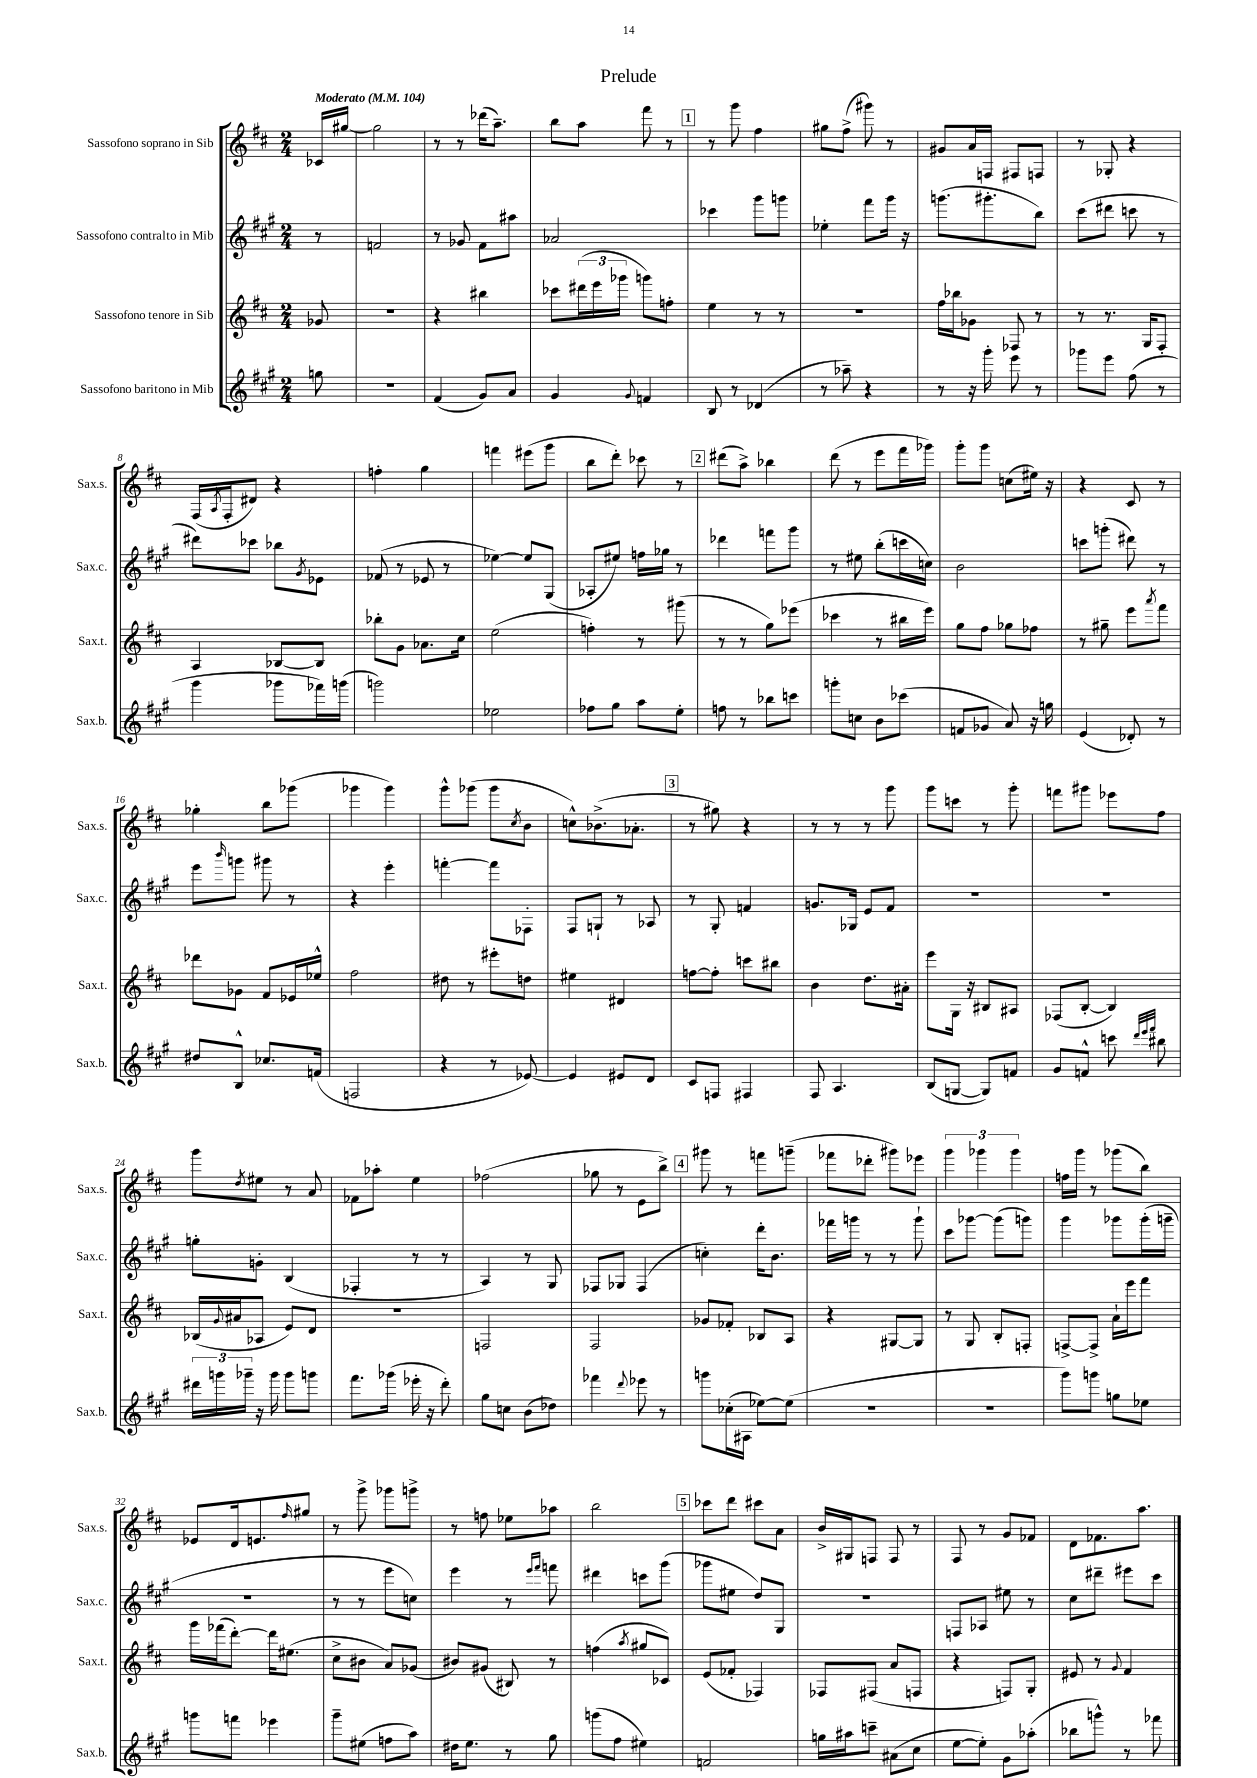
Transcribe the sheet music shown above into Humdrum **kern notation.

**kern	**kern	**kern	**kern
*staff4	*staff3	*staff2	*staff1
*clefG2	*clefG2	*clefG2	*clefG2
*k[f#c#g#]	*k[f#c#]	*k[f#c#g#]	*k[f#c#]
*M2/4	*M2/4	*M2/4	*M2/4
*MM104	*MM104	*MM104	*MM104
8gg	8g-	8r	16c-
.	.	.	[16gg#
=	=	=	=
2r	2r	2f	2gg#]
=	=	=	=
(4f#	4r	8r	8r
.	.	8g-	8r
8g#)	4bb#	8f#	(16ddd-
.	.	.	8.aa~)
8a	.	8aa#	.
=	=	=	=
4g#	8ccc-	2a-	8bb
.	(24ddd#	.	8aa
.	24eee	.	.
.	24ggg-	.	.
8qqg#	.	.	.
4f	8ggg)	.	8fff#
.	8ff'	.	8r
=	=	=	=
8B	4ee	4ccc-	8r
8r	.	.	8ggg
(4d-	8r	8ggg#	4ff#
.	8r	8ggg	.
=	=	=	=
8r	2r	4ee-'	8gg#
8aa-~)	.	.	(8ff#^
4r	.	8fff#	8ggg#)
.	.	16ggg#	8r
.	.	16r	.
=	=	=	=
8r	16ff#	(8.ggg	8g#
.	16bb-	.	.
16r	8g-	.	16a
16ggg#'	.	8.ggg#'	16F
8eee	8F-	.	8F#
8r	8r	8bb)	8F
=	=	=	=
8ggg-	8r	(8ccc#	8r
8eee	8.r	8ddd#	8G-'
(8ff#	.	8ccc	4r
.	16G	.	.
8r	8F#'	8r	.
=	=	=	=
4ggg#	4A	8ddd#)	(16F#
.	.	.	8qA
.	.	.	16F#'
.	.	8ccc-	8d#)
8ggg-	[8B-	8bb-	4r
.	.	8qg#	.
16fff-)	8B-]	8e-	.
(16ggg	.	.	.
=	=	=	=
2ggg)	8bb-'	(8f-	4ff'
.	8g	8r	.
.	8.a-	8e-	4gg
.	.	8r	.
.	16cc#	.	.
=	=	=	=
2ee-	(2ee	[4ee-)	4fff
.	.	8ee-]	(8eee#
.	.	(8G#	8ggg
=	=	=	=
8ff-	4ff')	8A-'	8bb
8gg#	.	8ee#)	8ddd')
8aa	8r	16ff	8ccc-
.	.	16gg-	.
8ee'	(8ggg#	8r	8r
=	=	=	=
8ff	8r	4ddd-	(8ddd#
8r	8r	.	8aa^)
8bb-	8gg)	8fff	4bb-
8ccc	(8eee-	8ggg#	.
=	=	=	=
8ggg'	4ccc-	8r	(8ddd
8cc	.	8ee#	8r
8b	8r	(8bb'	8eee
(8ccc-	16bb#	16ccc	16fff#
.	16eee)	16cc)	16ggg-)
=	=	=	=
8f	8gg	2b	8ggg'
8g-	8ff#	.	8ggg
8a)	8gg-	.	(8cc
16r	8ff-	.	16ee#)
16gg	.	.	16r
=	=	=	=
(4e	8r	8ccc	4r
.	8gg#~	(8ggg'	.
8d-')	8eee	8ddd#)	8c#
.	8qaaa	.	.
8r	8fff#	8r	8r
=	=	=	=
8dd#	8ddd-	8eee	4gg-'
.	.	16qqbbb	.
8B^^	8g-	8ggg	.
8.cc-	8f#	8ggg#	8bb
.	16e-	8r	(8ggg-
(16f	16ee-^^	.	.
=	=	=	=
2F	2ff#	4r	4ggg-
.	.	4eee'	4ggg-)
=	=	=	=
4r	8dd#	[4fff'	8ggg^^
.	8r	.	(8ggg-
8r	8eee#'	8fff]	8ggg-
.	.	.	8qcc#
[8e-)	8dd	8F-'	8b
=	=	=	=
4e-]	4ee#	8F#	8cc^^)
.	.	8G`	(8.b-^
8e#	4d#	8r	.
.	.	.	8.a-'
8d	.	8A-	.
=	=	=	=
8c#	[8ff	8r	8r
8F	8ff']	8G#'	8gg#)
4F#	8ccc	4f	4r
.	8bb#	.	.
=	=	=	=
8F#	4b	8.g	8r
4.A	.	.	8r
.	.	16G-	.
.	8.dd	8e	8r
.	.	8f#	8ggg
.	16a#'	.	.
=	=	=	=
(8B	8eee	2r	8ggg
[8G	16G	.	8ccc
.	16r	.	.
8G])	8B#	.	8r
8f	8A#	.	8ggg'
=	=	=	=
8g#	(8F-	2r	8fff
8f^^	[8B'	.	8ggg#
8ccc	4B])	.	8eee-
32qqddd	.	.	.
32qqeee	.	.	.
32qqfff#	.	.	.
8bb#	.	.	8ff#
=	=	=	=
24ddd#	(16B-	8gg'	8ggg
24ggg	.	.	.
.	8qqg	.	.
.	16a#	.	.
24ggg-~	.	.	.
.	.	.	8qdd
16r	8A-	8g'	8ee#
16ggg-	.	.	.
8ggg-	8e)	(4B	8r
8ggg	8d	.	8a
=	=	=	=
8.fff#	2r	4F-'	8f-
.	.	.	8aa-'
(16ggg-	.	.	.
16eee-'	.	8r	4ee
16r	.	.	.
8ddd')	.	8r	.
=	=	=	=
8gg#	2F	4A)	(2ff-
8cc	.	.	.
(8b	.	8r	.
8dd-)	.	8G#	.
=	=	=	=
4fff-	2F#	8F-	8gg-
.	.	8G-	8r
8qqddd	.	.	.
8eee-	.	(4F-	8e
8r	.	.	8bb^)
=	=	=	=
8ggg	8g-	4cc')	8ggg#
(16cc-'	8f-'	.	8r
16A#	.	.	.
[8ee-)	8B-	16ddd'	8fff
.	.	8.b	.
(8ee-]	8A	.	(8ggg~
=	=	=	=
2r	4r	16fff-	8fff-
.	.	16ggg	.
.	.	8r	8ddd-'
.	[8G#	8r	8ggg#)
.	8G#]	8ggg`	8eee-
=	=	=	=
2r	8r	8ccc#	6ggg
.	8G	[8ggg-	.
.	.	.	6ggg-
.	8B'	(8ggg-]	.
.	.	.	6ggg-
.	8F'	8ggg)	.
=	=	=	=
8ggg#)	[8F^	4ggg#	16ff
.	.	.	16ggg
8ggg	8F^]	.	8r
8gg	16a`	8ggg-	(8ggg-
.	16eee	.	.
8ee-	8fff#	(16ggg-'	8bb)
.	.	16ggg~	.
=	=	=	=
8ggg	16ggg	2r	8e-
.	(16fff-	.	.
8fff	[8ddd')	.	16d
.	.	.	8.e
4eee-	16ddd]	.	.
.	(8.ee#	.	.
.	.	.	16qqff#
.	.	.	8gg#
=	=	=	=
8ggg#~	8cc#^	8r	8r
(8ee#	8b#	8r	8ggg^
8ff	8a)	8eee	8ggg-
8aa)	(8g-	8cc)	8ggg^
=	=	=	=
16dd#	8b#)	4eee	8r
8.ee	.	.	.
.	(8g#	.	8ff
8r	8B#)	8r	8ee-
.	.	16qqeee	.
.	.	16qqfff#	.
8gg#	8r	8fff	8aa-
=	=	=	=
(8ggg	(4ff	4ddd#	2bb
8ff#	.	.	.
.	8qaa	.	.
4ee#)	8gg#	8ccc	.
.	8c-)	(8ggg#	.
=	=	=	=
2f	(8e	8ggg-	8ccc-
.	8f-'	8ee#	8ddd
.	4F-)	8dd)	8ccc#
.	.	8G#	8a
=	=	=	=
16gg	8F-	2r	16b^
16aa#	.	.	16G#
8ccc~	(8F#	.	8F
(8a#	8a	.	8F
8cc#	8F	.	8r
=	=	=	=
[8ee	4r	8F	8F#
8ee'])	.	8A-	8r
8g#	8F)	8ee#	8g
(8aa-'	8G'	8r	8f-
=	=	=	=
8bb-	8e#	8cc#	8d
8ggg^^)	8r	8ddd#~	8.f-
.	8qqg	.	.
8r	4f#	8eee#	.
.	.	.	8.aa
8fff-	.	8ccc#	.
==	==	==	==
*-	*-	*-	*-
